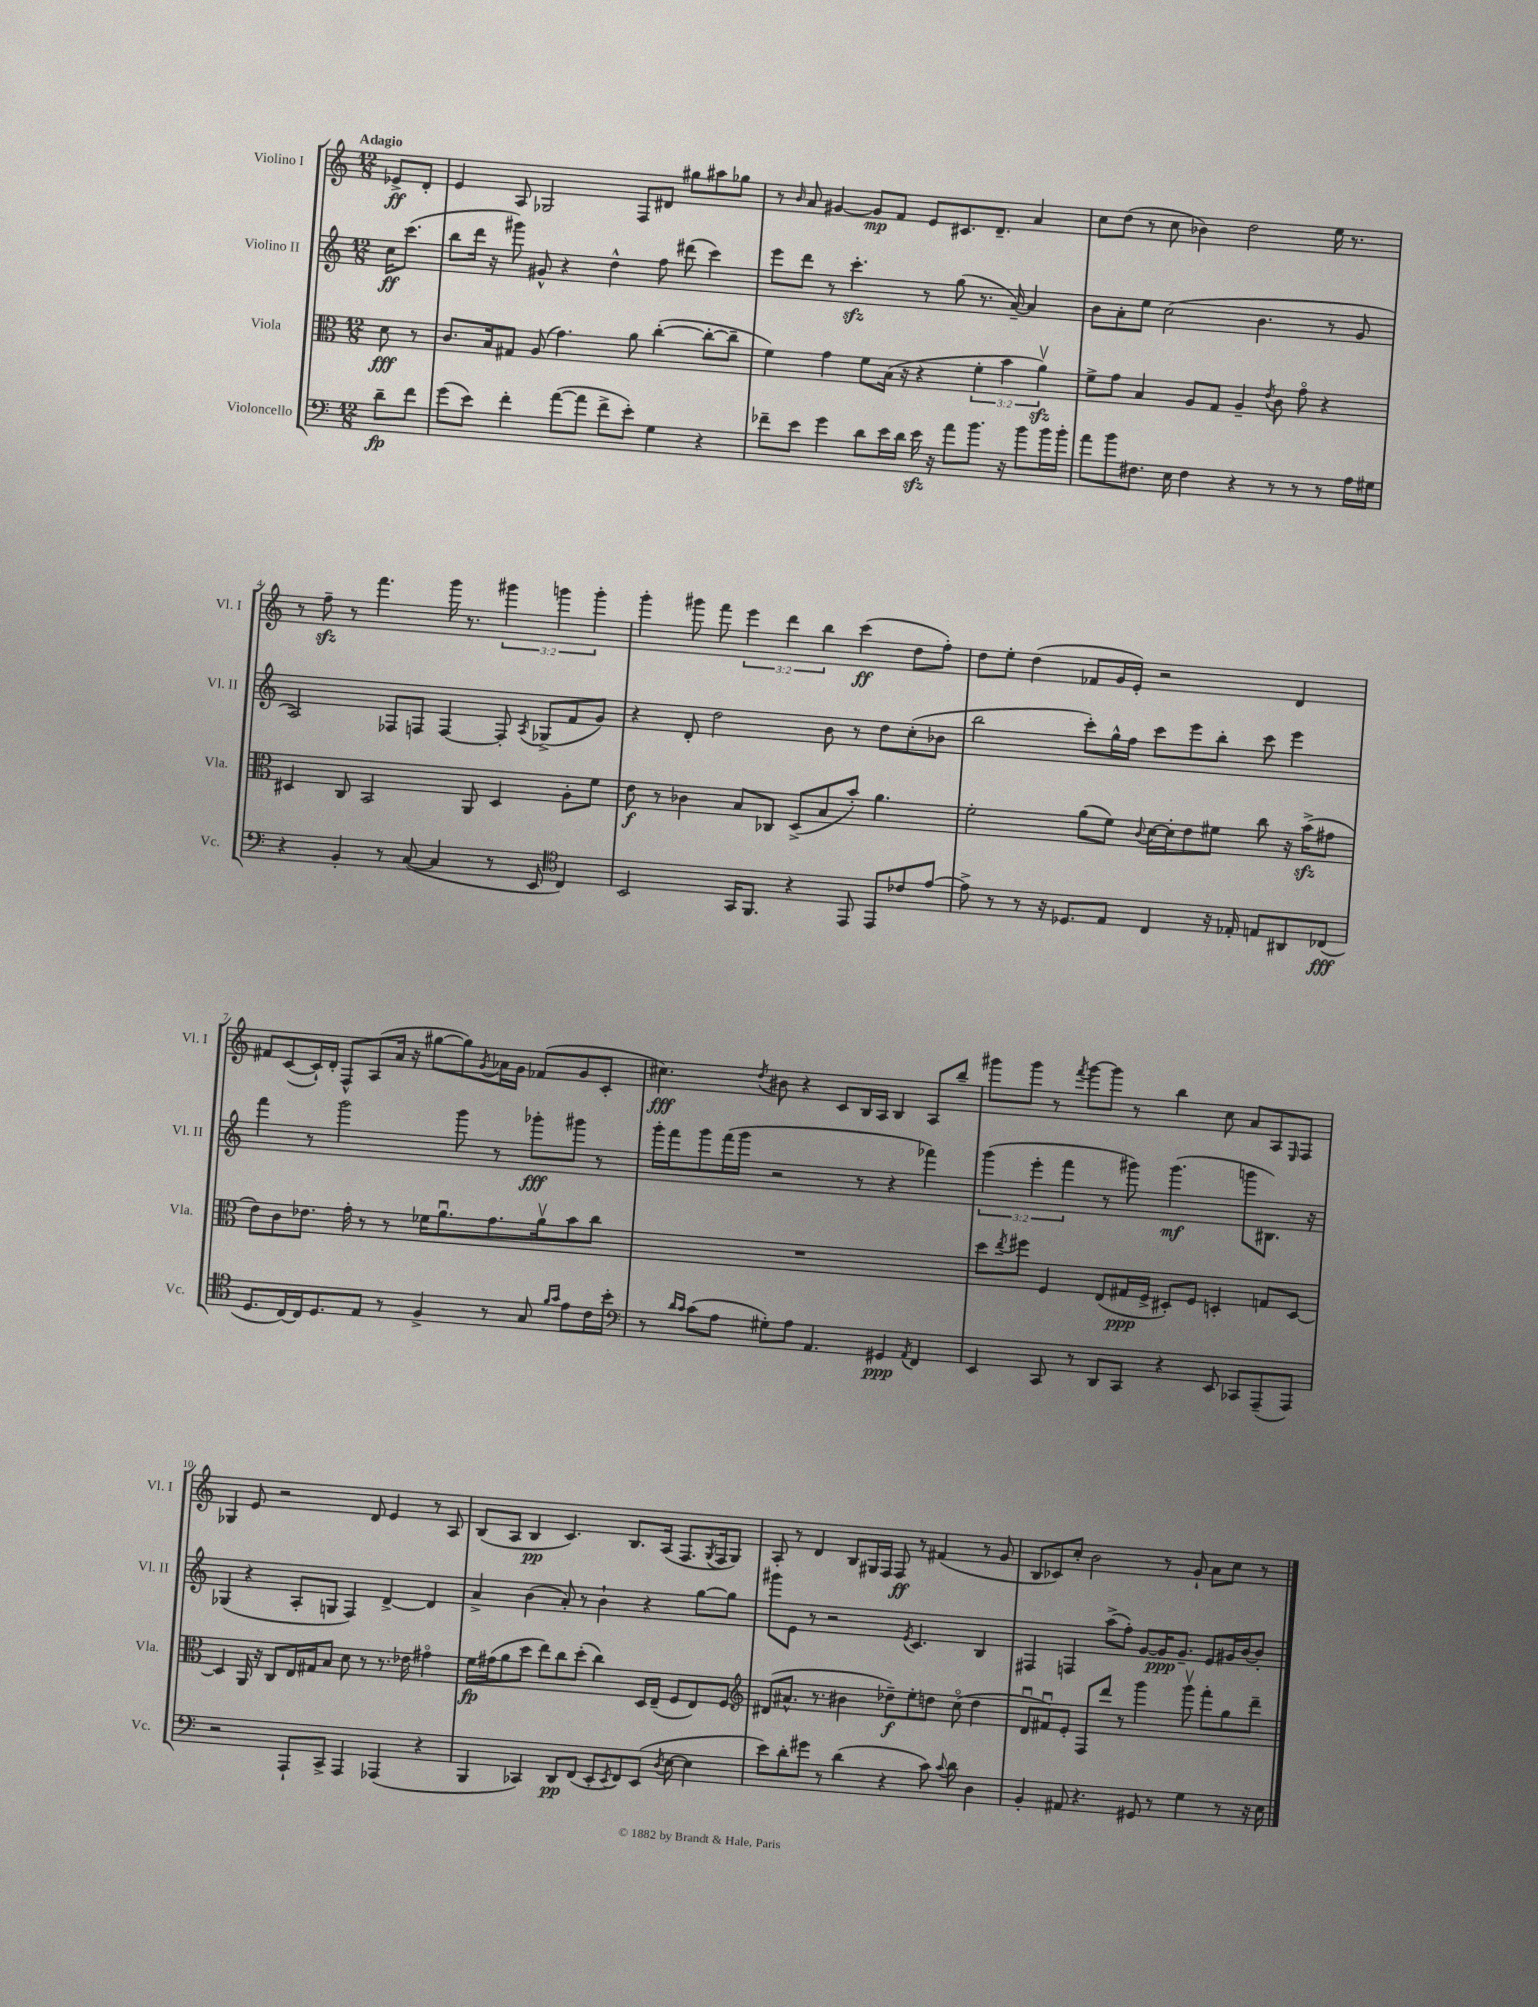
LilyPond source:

<<
\new StaffGroup <<
\new Staff = "s0" \with { instrumentName = "Violino I" shortInstrumentName = "Vl. I" } {
    \clef treble \key c \major \numericTimeSignature \time 12/8 \override Staff.TupletNumber.text = #tuplet-number::calc-fraction-text \partial 4 \tempo "Adagio"
    ees'8->\ff d'8-. |
    e'4 a8 ges2 f8 dis'8 gis''8 ais''8 ges''8 |
    r8 \grace { b'16 } a'8 gis'4~ gis'8\mp f'8 e'8 cis'8. d'8.-- a'4 |
    c''8 d''8( r8 c''8 bes'4) d''2 e''16 r8. |
    r8 f''8--\sfz r8 f'''4. g'''16 r8. \tuplet 3/2 { gis'''4 g'''4 g'''4-. } |
    g'''4-. gis'''8 f'''8 \tuplet 3/2 { e'''4 d'''4 b''4 } c'''4\ff( d''8 f''8-.) |
    d''8 e''8-. d''4( fes'8 g'16 e'16-.) r2 d'4 |
    fis'8 c'8~( c'16-!) d'16-. f8-^ a8( a'16 r16 gis''8~ gis''8) \acciaccatura { g'8 } aes'16 g'16 fes'8( g'8 c'8-. |
    cis''4.\fff) \acciaccatura { d''8 } bis'8 r4 c'8 b16 a16 b4 a8 b''8-- |
    gis'''8 gis'''8 r8 \acciaccatura { f'''8 } gis'''8~ gis'''8 r8 b''4 c''8 a'8 a8 \grace { e16 } f8 |
    ges4 e'8 r2 d'8 e'4 r8 a8 |
    b8( a8 b4\pp c'4.) b8. a16( f8. \acciaccatura { g8 } f16 g8) |
    a8-. r8 d'4 b8 gis16 f16 f8\ff r8 fis'4( r8 g'8 |
    b8 ces'8) c''8-. b'2 r8 g'8-! a'8 c''8 r8 \bar "|." |
}
\new Staff = "s1" \with { instrumentName = "Violino II" shortInstrumentName = "Vl. II" } {
    \clef treble \key c \major \numericTimeSignature \time 12/8 \override Staff.TupletNumber.text = #tuplet-number::calc-fraction-text \partial 4
    c''16\ff c'''8.( |
    b''8 d'''16 r16 gis'''8) gis'8-^ r4 d''4-^ f''8 dis'''8( c'''4) |
    e'''8 d'''8 r8 c'''4.-.\sfz r8 g''8( r8. a'16~--) a'4 |
    b'8 a'8-. e''8 c''2( b'4. r8 g'8 |
    a2) fes8 f8 f4~ f8-. \acciaccatura { a8 } ges8->( f'8 g'8) |
    r4 d'8-. d''2 b'8 r8 d''8 c''8-.( bes'8 |
    b''2 c'''8-.) g''16-^ f''16 c'''8 e'''8 b''8-. c'''8 e'''4 |
    f'''4 r8 g'''2 g'''8 r8 ges'''8-.\fff gis'''8 r8 |
    g'''16-. f'''16 g'''8 f'''16( g'''16 r2 r8 r4 fes'''4) |
    \tuplet 3/2 { g'''4( e'''4-. f'''4 } r8 gis'''8) gis'''4.\mf( g'''8 bis8.) r16 |
    ges4( r4 a8-. g8 f4) d'4~-> d'4 |
    a'4-> b'4( a'8-.) r8 b'4-! r4 g''8~ g''8 |
    gis'''8 e'8 r8 r2 \acciaccatura { e'8 } c'4. b4 |
    fis4 f4 a''8->( f''8-.) g'8~ g'16\ppp g'8.-- e'8 gis'16 b'16~ b'8-. \bar "|." |
}
\new Staff = "s2" \with { instrumentName = "Viola" shortInstrumentName = "Vla." } {
    \clef alto \key c \major \numericTimeSignature \time 12/8 \override Staff.TupletNumber.text = #tuplet-number::calc-fraction-text \partial 4
    d'8\fff r8 |
    c'8. b16 gis8 a8( g'4.) a'8 c''4~-.( c''8~-. c''8-- |
    f'4) g'4 f'8 b16( r16 r4 \tuplet 3/2 { f'4-. b'4 a'4\upbow\sfz) } |
    f'8-> g'8 b4 a8 g8 a4-- \acciaccatura { e'8 } c'8 g'8\flageolet r4 |
    dis4 c8 b,2 a,8 dis4 a8-. f'8 |
    e'8\f r8 ces'4 b8 ces8 d8->( b8 b'8-.) a'4. |
    f'2-. a'8( f'8) \appoggiatura { c'8 } d'16~ d'16-. e'8 fis'8 c''8 r16 b'16->\sfz( gis'8 |
    e'8) c'8 ees'8. g'16-. r8 r8 fes'16 a'8.\downbow g'8. a'16\upbow b'8 c''8 |
    R1. |
    d''8 \acciaccatura { e''8 } fis''8 f4 e8( gis16\ppp f16-> dis8-.) f8 d4-. g8 d8~ |
    d4 a,16 r16 c8 e16 gis16 b8 d'8 r8 r8. ees'16 gis'4\flageolet |
    f'16\fp gis'16( a'8 d''8 e''8) c''8 d''8-.( c''4) d16 e16--( f8 e8) f8 |
    \clef treble dis'8( ais'8.-^ r8. bis'4 des''8--\f) e''8-. d''8 c''8\flageolet( d''4 |
    d'8\downbow fis'8\downbow) e'8-. f8 d'''8 r8 g'''4 g'''8\upbow f'''8-. g''8 d'''8-- \bar "|." |
}
\new Staff = "s3" \with { instrumentName = "Violoncello" shortInstrumentName = "Vc." } {
    \clef bass \key c \major \numericTimeSignature \time 12/8 \partial 4
    d'8--\fp f'8 |
    g'8( e'8) f'4-. a'8~( a'8 f'8-> e'8-.) g4 r4 |
    fes'8-- e'8 g'4 d'8 e'16 d'16 e'16\sfz r16 a'8 b'8. r16 b'8 b'16 b'16-. |
    a'8 b'8 fis8. e16 fis4 r4 r8 r8 r8 a16 gis16 |
    r4 b,4-. r8 c8~( c4 r8 e,8 \clef tenor c4) |
    b,2 g,16 f,8. r4 e,8 e,8 ces'8 e'8~ |
    e'8-> r8 r8 r16 des8. e8 c4 r16 ees16-. e8 ais,8 ces8\fff( |
    d8. c16~) c16 d8. e8 r8 f4-> r8 g8 \grace { f'16 g'16 } e'8 c'16 b'16-. |
    \clef bass r8 \grace { d'16 c'16 } c'8( a8 gis8-.) a8 a,4. gis,4\ppp \acciaccatura { a,8 } f,4 |
    e,4 c,8 r8 d,8 c,8 r4 e,8 ces,8 a,,8--( a,,8) |
    r2 a,,8-! c,8-> a,,4 aes,,4( r4 |
    b,,4 ces,4) d,8\pp f,8( e,8-. \acciaccatura { e,8 } f,8) e,8( \acciaccatura { d8 } e8~ e4 |
    e'8) d'8-. gis'8 r8 d'4( r4 c'8) \appoggiatura { c'8 } d'8 d4 |
    b,4-. ais,8 r4. gis,8 r8 g4 r8 r16 e16 \bar "|." |
}
>>
>>
